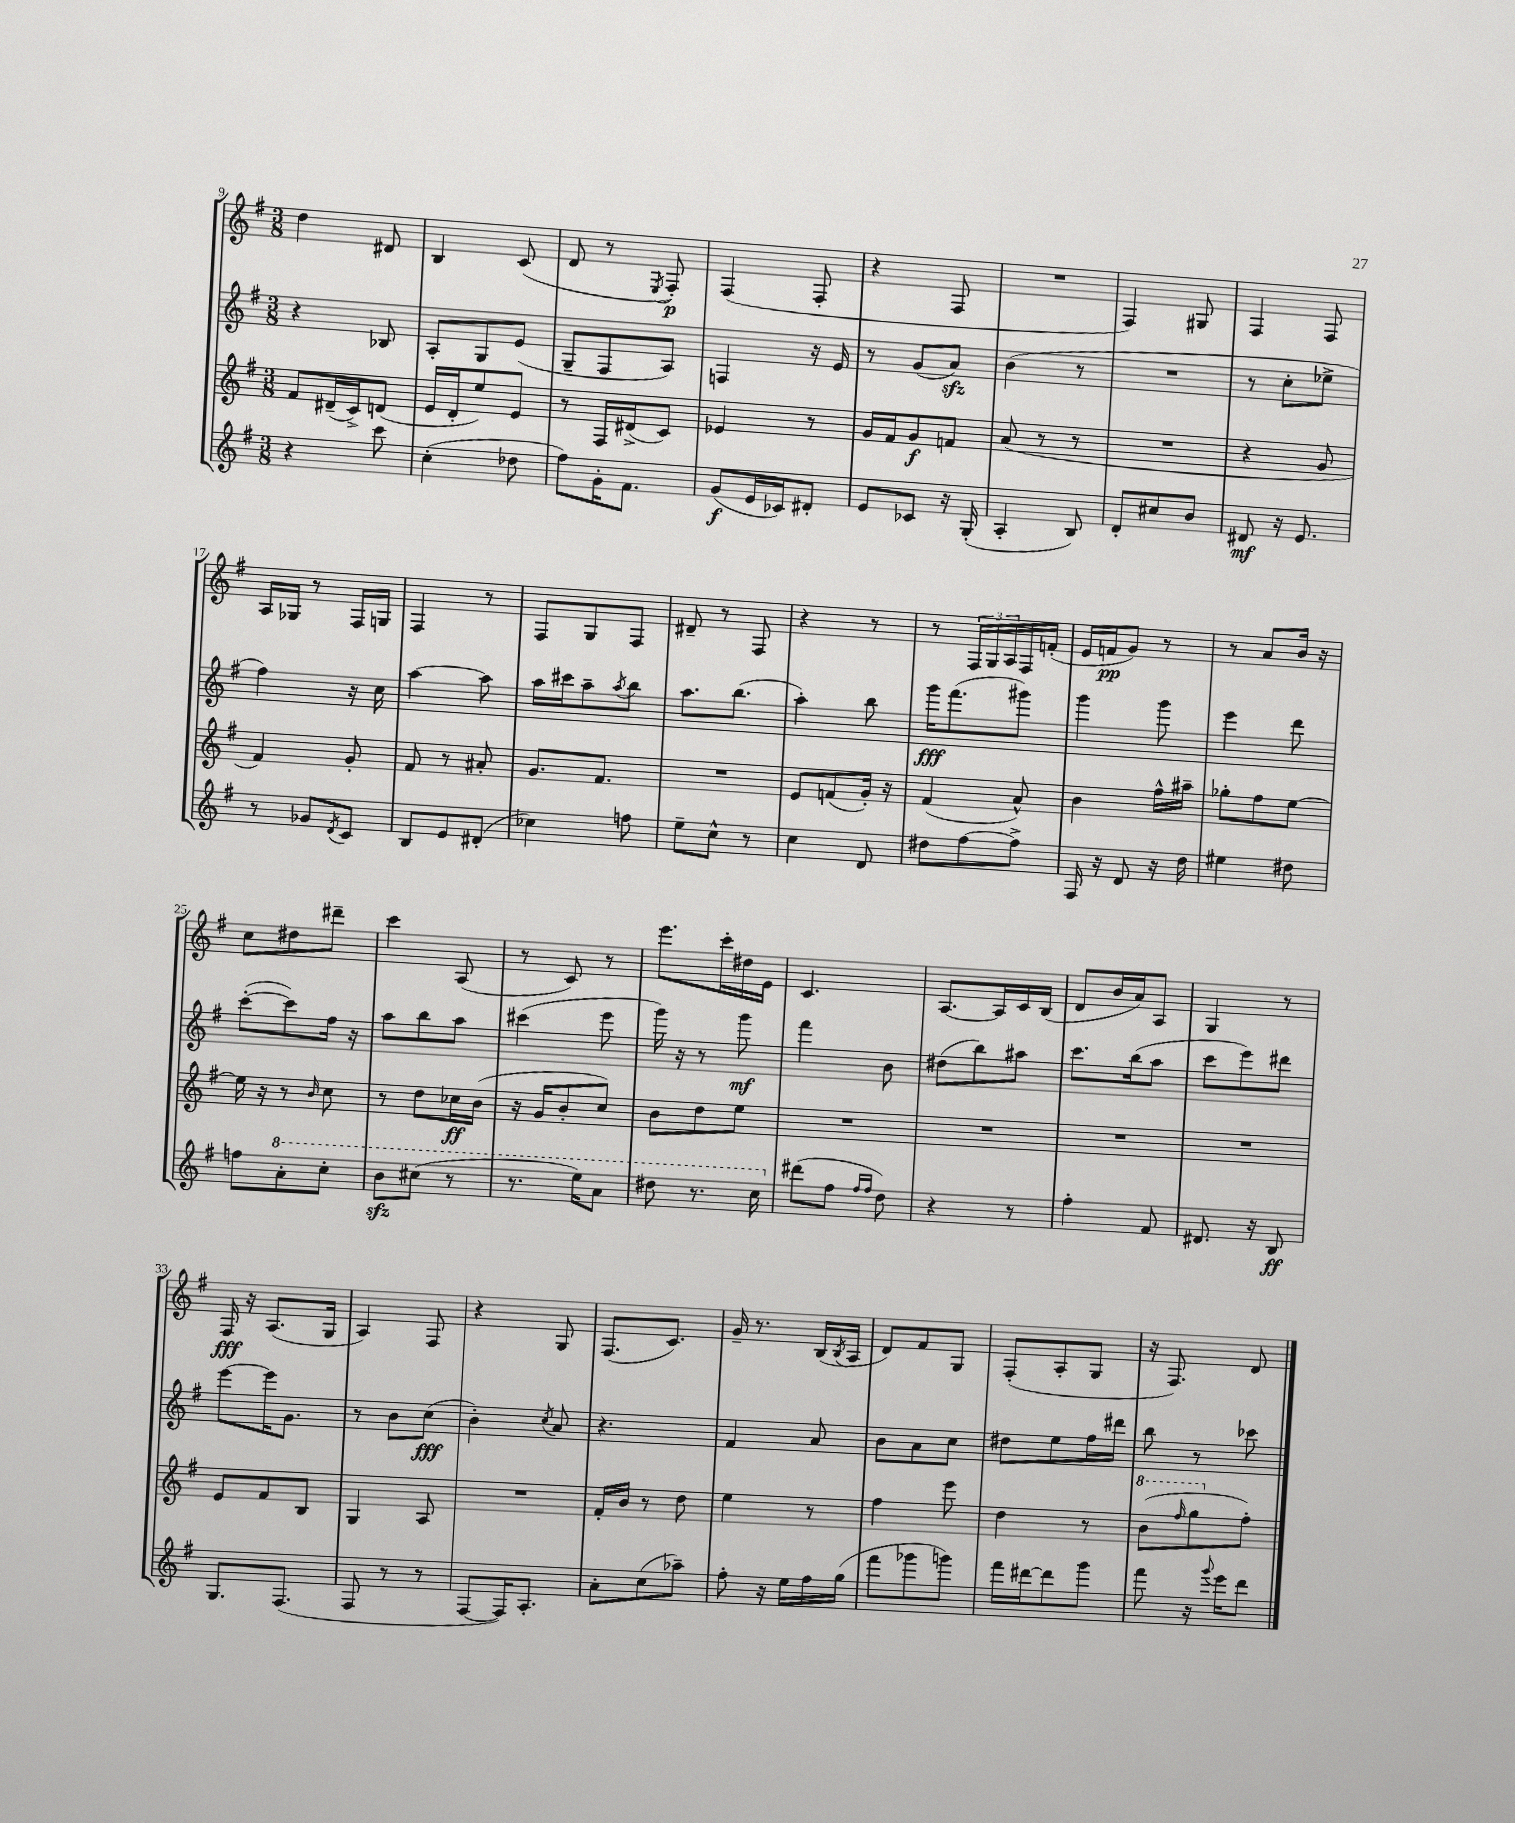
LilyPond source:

<<
\new StaffGroup <<
\new Staff = "s0" {
    \clef treble \key g \major \numericTimeSignature \time 3/8
    d''4 dis'8 |
    b4 c'8( |
    d'8 r8 \acciaccatura { e8 } fis8-.\p) |
    fis4( fis8-. |
    r4 fis8 |
    R4. |
    fis4) gis8 |
    fis4 fis8 |
    a16 ges16 r8 fis16 g16 |
    fis4 r8 |
    fis8 g8 fis8 |
    dis'8-- r8 fis8 |
    r4 r8 |
    r8 \tuplet 3/2 { fis16 g16 a16 } fis16 f'16-.( |
    e'16 f'16\pp g'8) r8 |
    r8 a'8 b'16 r16 |
    c''8 dis''8 dis'''8-- |
    c'''4 a8( |
    r8 c'8) r8 |
    e'''8. c'''16-. dis''16 e'16 |
    c'4. |
    a8.~ a16 c'16 b16( |
    d'8 b'16 a'16) a8 |
    g4 r8 |
    fis16\fff r16 a8.( g16 |
    a4) fis8 |
    r4 g8 |
    fis8.( c'8.) |
    g'16-- r8. b16( \acciaccatura { b8 } a16 |
    d'8) fis'8 g8 |
    fis8-.( a8-. g8 |
    r16 fis8.) d'8 \bar "|." |
}
\new Staff = "s1" {
    \clef treble \key g \major \numericTimeSignature \time 3/8
    r4 bes8 |
    a8-. g8 e'8( |
    g8-- fis8 a8) |
    f4 r16 e'16 |
    r8 g'8( a'8\sfz) |
    b'4( r8 |
    R4. |
    r8 c''8-. ees''8-> |
    fis''4) r16 c''16 |
    a''4~ a''8 |
    a''16 cis'''16 a''8-- \acciaccatura { a''8 } b''8 |
    a''8. b''8.( |
    a''4-.) b''8 |
    g'''16\fff fis'''8.( gis'''8) |
    g'''4 g'''8 |
    e'''4 d'''8 |
    c'''8~-.( c'''8) fis''16 r16 |
    a''8 b''8 a''8 |
    cis'''4( e'''8 |
    g'''16) r16 r8 g'''8\mf |
    fis'''4 b'8 |
    dis''8( b''8) ais''8 |
    c'''8. b''16( a''8 |
    c'''8 e'''8) dis'''8 |
    e'''8~ e'''16 g'8. |
    r8 b'8 c''8\fff( |
    b'4-.) \acciaccatura { c''8 } a'8 |
    r4. |
    fis'4 a'8 |
    b'8 a'8 c''8 |
    dis''8 e''8 fis''16 dis'''16 |
    b''8 r8 ces'''8 \bar "|." |
}
\new Staff = "s2" {
    \clef treble \key g \major \numericTimeSignature \time 3/8
    fis'8 dis'16--( c'16->) d'8( |
    e'16 d'16-. e''8) e'8 |
    r8 fis16 dis'16->( c'8) |
    ees'4 r8 |
    g'16 fis'16 g'8\f f'8 |
    a'8( r8 r8 |
    R4. |
    r4 g'8 |
    fis'4) g'8-. |
    fis'8 r8 ais'8-. |
    g'8. fis'8. |
    R4. |
    e'8 f'8( g'16-.) r16 |
    fis'4( a'8-^) |
    b'4 fis''16-^ ais''16-- |
    ges''8-. fis''8 e''8~ |
    e''16 r16 r8 \grace { b'16 } c''8 |
    r8 d''8 ces''16\ff b'16( |
    r16 g'16 b'8-. c''8) |
    b'8 d''8 e''8 |
    R4. |
    R4. |
    R4. |
    R4. |
    e'8 fis'8 b8 |
    g4 a8 |
    R4. |
    fis'16-. b'16 r8 d''8 |
    e''4 r8 |
    fis''4 e'''8 |
    d''4 r8 |
    \ottava #1 b''8( \grace { fis'''16 } g'''8 \ottava #0 fis''8-.) \bar "|." |
}
\new Staff = "s3" {
    \clef treble \key g \major \numericTimeSignature \time 3/8
    r4 c'''8 |
    c''4-.( des''8 |
    fis''8) g'16-. fis'8. |
    g'8\f( e'16 ces'16) dis'8-. |
    e'8 ces'8 r16 g16-.( |
    a4-. b8) |
    d'8-. cis''8 b'8 |
    dis'8\mf r16 e'8. |
    r8 ges'8 \acciaccatura { d'8 } c'8 |
    b8 e'8 dis'8-.( |
    ces''4) f''8 |
    e''8-- c''8-^ r8 |
    c''4 d'8 |
    dis''8 fis''8~ fis''8-> |
    fis16 r16 d'8 r16 d''16 |
    eis''4 dis''8 |
    f''8 \ottava #1 a''8-. c'''8-. |
    b''8\sfz cis'''8( r8 |
    r8. e'''16) a''8 |
    dis'''8 r8. c'''16 \ottava #0 |
    dis'''8( fis''8 \grace { fis''16 fis''16 } d''8) |
    r4 r8 |
    fis''4-. fis'8 |
    dis'8. r16 b8\ff |
    g8. fis8.( |
    fis8 r8 r8 |
    fis8~ fis16) a8.-. |
    a'8-. c''8( aes''8--) |
    fis''8-. r16 e''16 fis''16 g''16( |
    fis'''8 ges'''8 g'''8) |
    fis'''16 dis'''16~ dis'''8 g'''8 |
    fis'''8 r16 \appoggiatura { g'''8 } e'''16 d'''8 \bar "|." |
}
>>
>>
\layout { \context { \Score currentBarNumber = #9 } }
